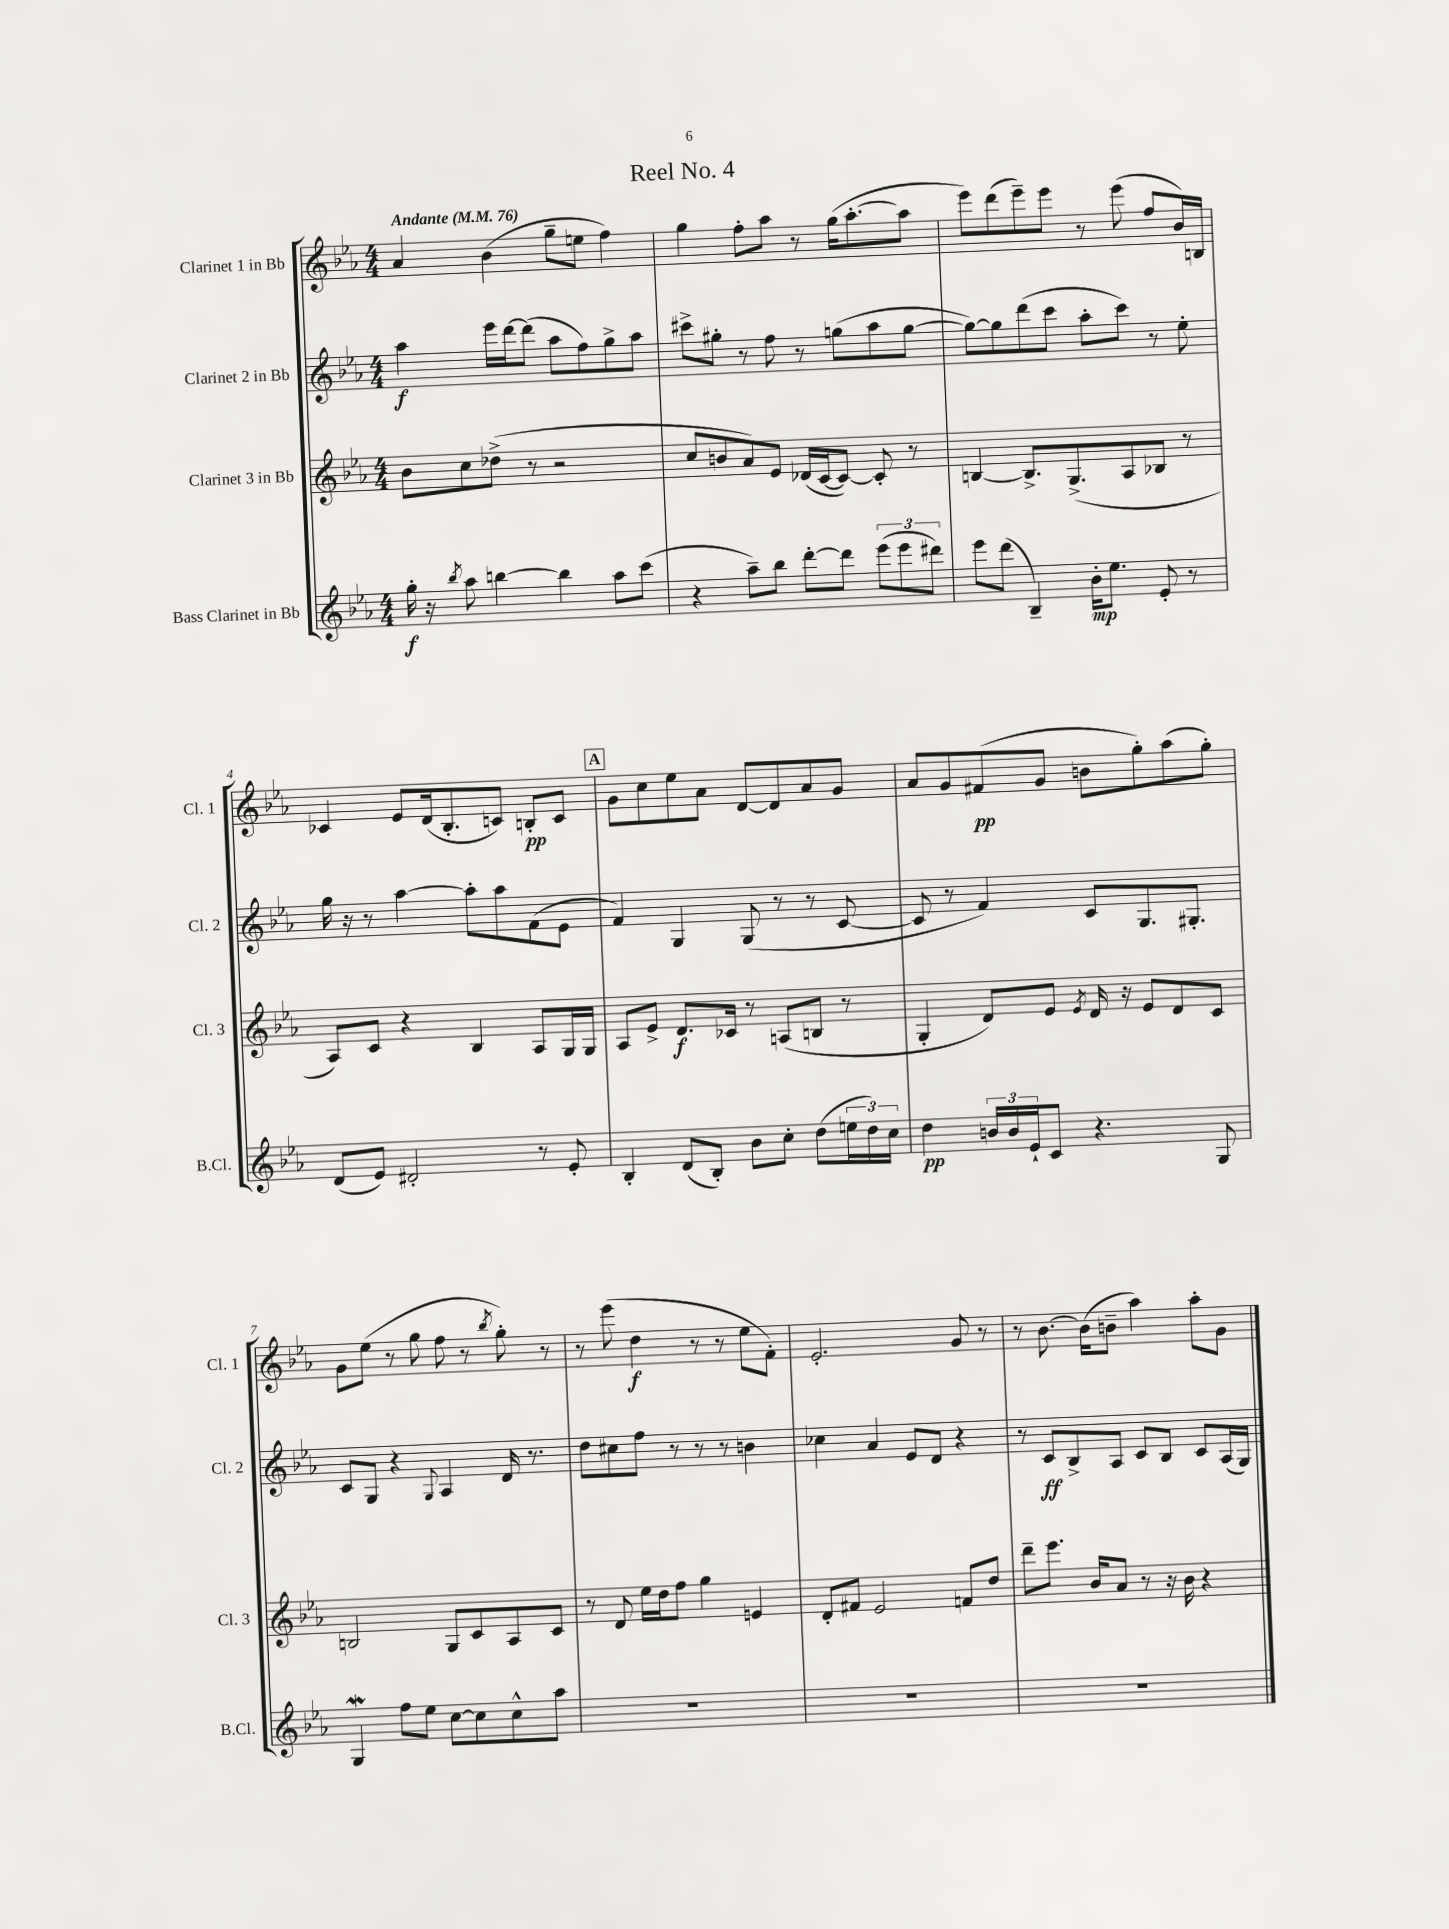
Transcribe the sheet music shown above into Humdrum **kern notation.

**kern	**kern	**kern	**kern
*staff4	*staff3	*staff2	*staff1
*clefG2	*clefG2	*clefG2	*clefG2
*k[b-e-a-]	*k[b-e-a-]	*k[b-e-a-]	*k[b-e-a-]
*M4/4	*M4/4	*M4/4	*M4/4
*MM76	*MM76	*MM76	*MM76
16gg'\	8b-\L	4aa-\	4a-/
16r	.	.	.
8qbb-/	.	.	.
8aa-\	8cc\	.	.
[4bb\	(8dd-^\J	16eee-\LL	(4b-\
.	.	[16ddd\J	.
.	8r	(8ddd\]J	.
4bb\]	2r	8aa-\L	8gg~\L
.	.	8ff\)	8ee\J
8aa-\L	.	8gg^\	4ff\)
(8ccc\J	.	8aa-\J	.
=	=	=	=
4r	8cc/L	8ccc#^\L	4gg\
.	8b/	8gg#'\J	.
8aa-~\L)	8a-/)	8r	8ff'\L
8bb-\J	8e-/J	8ff\	8aa-\J
[8ddd'\L	(16d-/LL	8r	8r
.	[16c/J	.	.
8ddd\]J	8c/_J)	(8gg\L	(16gg\LK
.	.	.	[8.aa-'\
(12eee-\L	8c'/]	8aa-\	.
12eee-\	.	.	.
.	8r	[8gg\J	8aa-\]J
12ddd#\J)	.	.	.
=	=	=	=
8eee-\L	[4B/	8gg\_L)	8eee-\L)
(8ddd\J	.	8gg\]	(8ddd\
4B-~/)	8.B^/]L	(8ddd\	8eee-~\)
.	.	8ccc\J	8eee-\J
.	(8.G^/	.	.
16b-'\LK	.	8aa-'\L	8r
8.ee-\J	.	.	.
.	8A-/	8ccc\J)	(8eee-\
8e-'/	8B-/J	8r	8ff/L
8r	8r	8ee-'\	16b-/L)
.	.	.	16B/JJ
=	=	=	=
(8d/L	8A-/L)	16gg\	4c-/
.	.	16r	.
8e-/J)	8c/J	8r	.
2d#'/	4r	[4aa-\	8e-/L
.	.	.	(16d/k
.	.	.	8.B-'/
.	4B-/	8aa-'\]L	.
.	.	8aa-\	8c/J)
8r	8A-/L	(8f\	8B'/L
8e-'/	16G/L	8e-\J	8c/J
.	16G/JJ	.	.
=	=	=	=
4B-'/	8A-/L	4f/)	8g\L
.	8e-^/J	.	8cc\
(8d/L	8.d/L	4G/	8ee-\
8B-'/J)	.	.	8a-\J
.	16c-/Jk	.	.
8b-\L	8r	(8G/	[8d/L
8cc'\J	(8A/L	8r	8d/]
(8dd\L	8B/J	8r	8a-/
24ee\L	8r	[8c/	8g/J
24dd\)	.	.	.
24cc\JJ	.	.	.
=	=	=	=
4dd\	4G'/	8c/]	8a-/L
.	.	8r	8g/
24b/LL	8d/L)	4f/)	(8f#/
24b/	.	.	.
24e-`/J	.	.	.
8c/J	8e-/J	.	8g/J
.	8qe-/	.	.
4.r	16d/	8c/L	8b\L
.	16r	.	.
.	8e-/L	8.G/	8gg'\)
.	8d/	.	(8aa-\
.	.	8.G#'/J	.
8G/	8c/J	.	8gg'\J)
=	=	=	=
4G/	2B/	8c/L	8g\L
.	.	8G/J	(8ee-\J
8ff\L	.	4r	8r
8ee-\J	.	.	8gg\
.	.	8qqG/	.
[8cc\L	8G/L	4A-/	8ff\
8cc\]	8c/	.	8r
.	.	.	8qbb-/
8cc^^\	8A-/	16d/	8gg'\)
.	.	8.r	.
8aa-\J	8c/J	.	8r
=	=	=	=
1r	8r	8dd\L	8r
.	8d/	8cc#\	(8eee-\
.	16ee-\LL	8ff\J	4dd\
.	16dd\J	.	.
.	8ff\J	8r	.
.	4gg\	8r	8r
.	.	8r	8r
.	4e/	4b\	8ee-\L
.	.	.	8f'\J)
=	=	=	=
1r	8d'/L	4cc-\	2.e-'/
.	8f#/J	.	.
.	2e-/	4a-/	.
.	.	8e-/L	.
.	.	8d/J	.
.	8f/L	4r	8g/
.	8dd/J	.	8r
=	=	=	=
1r	8ddd~\L	8r	8r
.	8.eee-\J	8c/L	[8.b-\
.	.	8B-^/	.
.	16b-/LK	.	(16b-\]LK
.	8a-/J	8A-/J	8b~\J
.	8r	8c/L	4aa-\)
.	16r	8B-/J	.
.	16b-\	.	.
.	4r	8c/L	8aa-'\L
.	.	(16A-/L	8g\J
.	.	16G/JJ)	.
==	==	==	==
*-	*-	*-	*-
